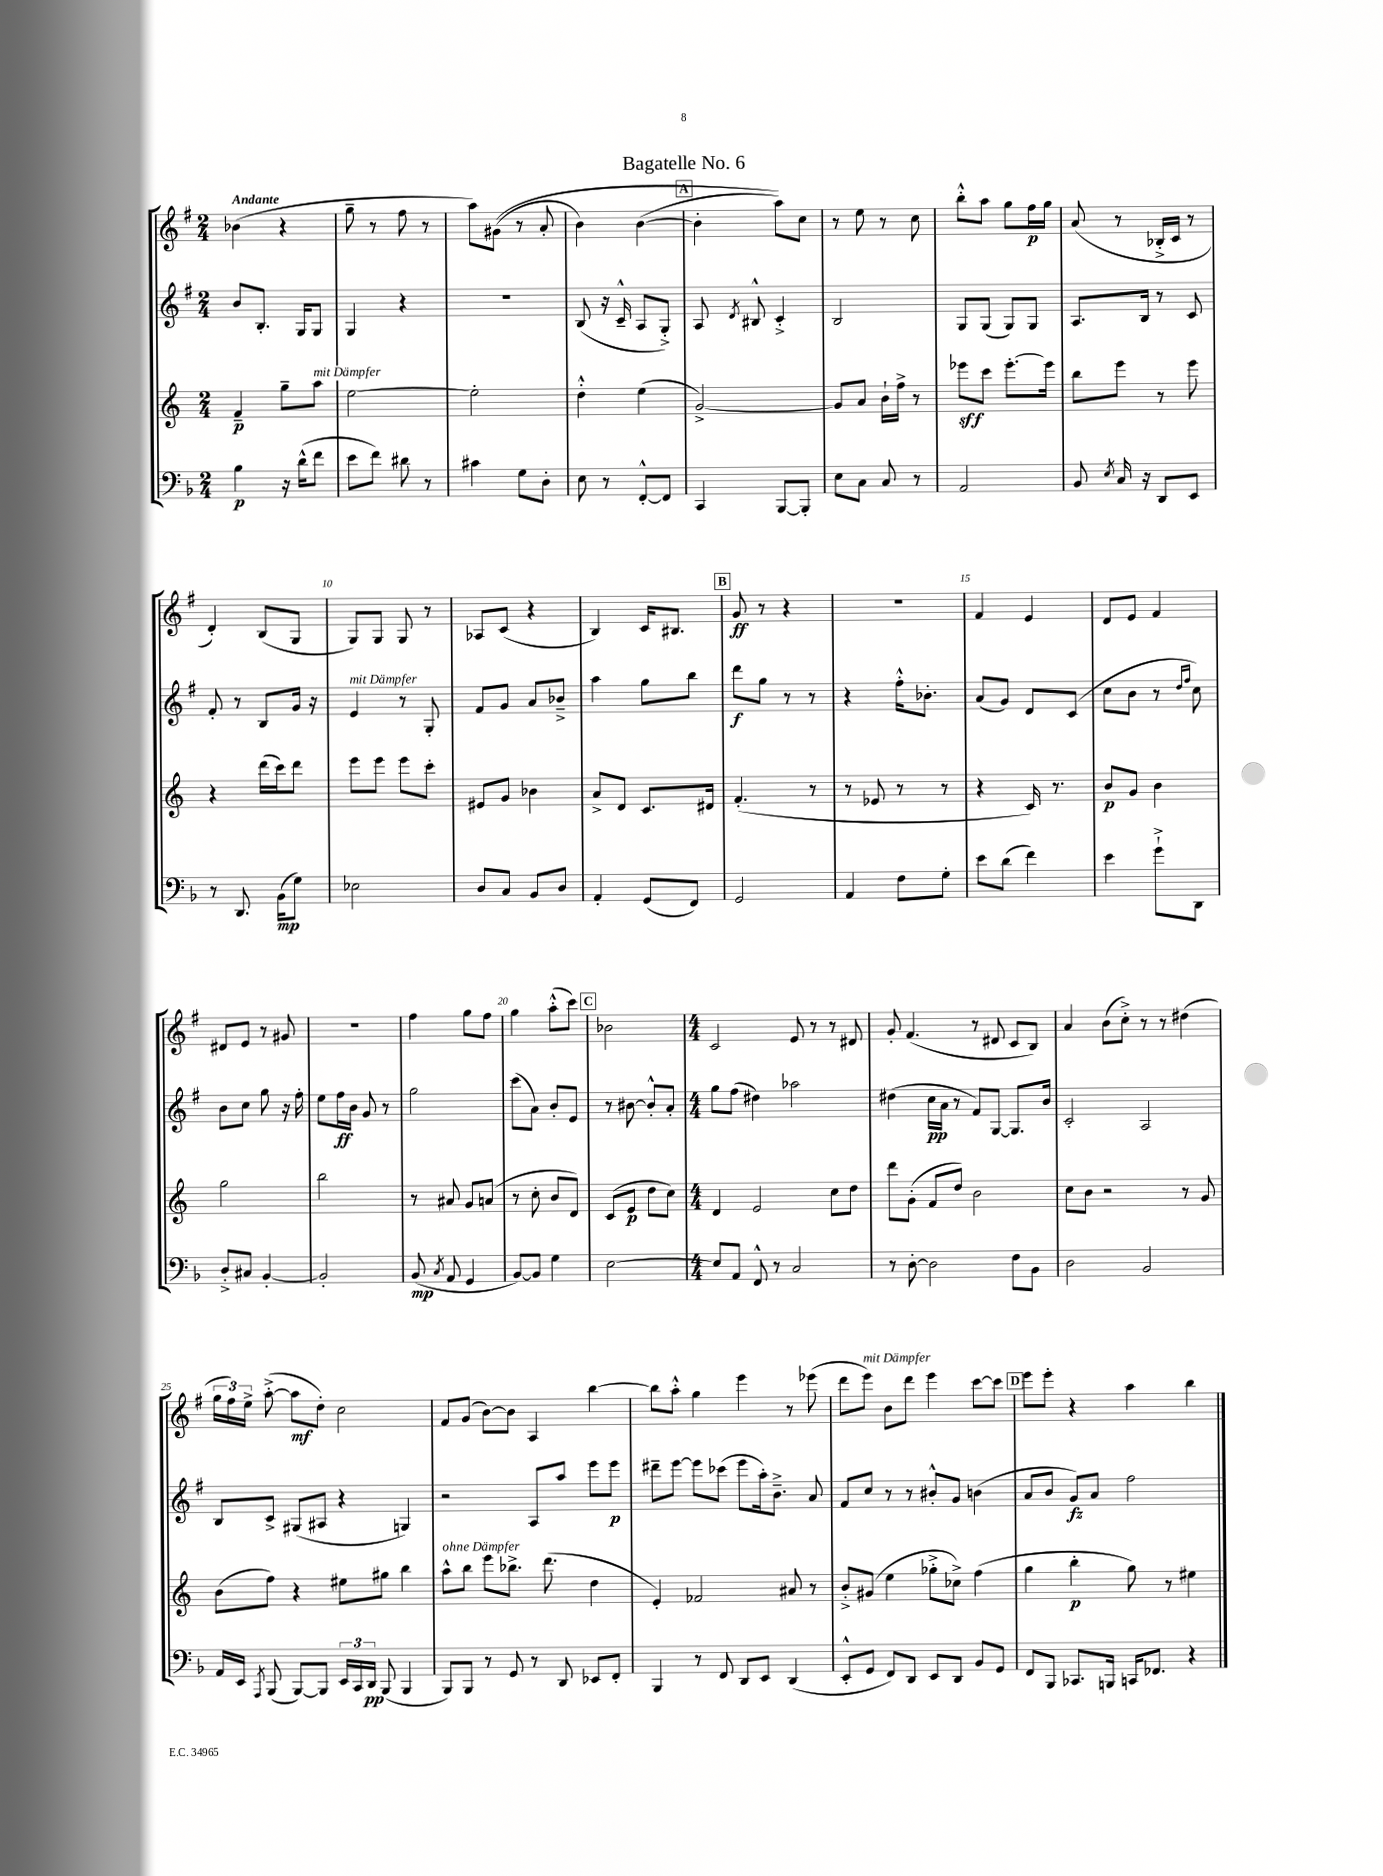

**kern	**kern	**kern	**kern
*staff4	*staff3	*staff2	*staff1
*clefF4	*clefG2	*clefG2	*clefG2
*k[b-]	*k[]	*k[f#]	*k[f#]
*M2/4	*M2/4	*M2/4	*M2/4
4B-\	4f~/	8b/L	(4b-\
.	.	8.B'/J	.
16r	8gg~\L	.	4r
(16d^^\LK	.	16G/LK	.
8f\J	8aa\J	8G/J	.
=	=	=	=
8e\L	[2ee\	4G/	8gg~\
8f\J)	.	.	8r
8d#\	.	4r	8ff#\
8r	.	.	8r
=	=	=	=
4c#\	2ee'\]	2r	8aa\L)
.	.	.	&((8g#\J
8G\L	.	.	8r
8D'\J	.	.	8a'/
=	=	=	=
8E\	4dd'^^\	(8B/	4b\)
8r	.	16r	.
.	.	16c~^^/	.
[8FF'^^/L	(4ee\	8A/L	([4b\
8FF/]J	.	8G'^/J)	.
=	=	=	=
4CC/	[2g^/)	8A/	4b'\]
.	.	8qd/	.
.	.	8B#^^/	.
[8BBB-/L	.	4c'^/	8aa\L)&)
8BBB-'/]J	.	.	8cc\J
=	=	=	=
8E\L	8g/]L	2B/	8r
8C\J	8a/J	.	8ee\
8C/	16b`\LL	.	8r
.	16ff^\JJ	.	.
8r	8r	.	8cc\
=	=	=	=
2AA/	8eee-\L	8G/L	8bb'^^\L
.	8ccc\J	(8G/J	8aa\J
.	[8.eee-'\L	8G/L)	8gg\L
.	.	8G/J	16ff#\L
.	16eee-\]Jk	.	16gg\JJ
=	=	=	=
8BB-/	8bb\L	8.A/L	(8a/
8qE/	.	.	.
16C/	8eee\J	.	8r
16r	.	16B/Jk	.
8DD/L	8r	8r	16B-'^/LL
.	.	.	16c/JJ
8EE/J	8eee\	8c/	8r
=	=	=	=
8r	4r	8f#'/	4d'/)
8.DD/	.	8r	.
.	(16ddd\LL	8B/L	(8B/L
(16BB-\LK	16ccc\J)	.	.
8G\J)	8ddd\J	16g/Jk	8G/J
.	.	16r	.
=	=	=	=
2E-\	8eee\L	4e/	8G/L)
.	8eee\J	.	8G/J
.	8eee\L	8r	8G/
.	8ccc'\J	8G'/	8r
=	=	=	=
8D/L	8e#/L	8f#/L	8A-/L
8C/J	8g/J	8g/J	(8c/J
8BB-/L	4b-\	8a/L	4r
8D/J	.	8b-~^/J	.
=	=	=	=
4AA'/	8a^/L	4aa\	4B/)
.	8d/J	.	.
(8GG/L	8.c/L	8gg\L	16c/LK
.	.	.	8.B#/J
8FF/J)	.	8bb\J	.
.	16d#/Jk	.	.
=	=	=	=
2GG/	(4.f'/	8ddd\L	8g/
.	.	8gg\J	8r
.	.	8r	4r
.	8r	8r	.
=	=	=	=
4AA/	8r	4r	2r
.	8e-/	.	.
8F\L	8r	16ff#'^^\LK	.
.	.	8.b-'\J	.
8G'\J	8r	.	.
=	=	=	=
8e\L	4r	(8a/L	4f#/
(8d\J	.	8g/J)	.
4f\)	16c/)	8d/L	4e/
.	8.r	.	.
.	.	(8c/J	.
=	=	=	=
4e\	8b/L	8cc\L	8d/L
.	8g/J	8b\J	8e/J
8g`^\L	4b\	8r	4f#/
.	.	16qqdd/LL	.
.	.	16qqff#/JJ	.
8DD\J	.	8cc\)	.
=	=	=	=
8D'^/L	2gg\	8b\L	8d#/L
8C#/J	.	8cc\J	8e/J
[4BB-'/	.	8gg\	8r
.	.	16r	8g#/
.	.	16ff#'\	.
=	=	=	=
2BB-'/]	2bb\	8ee\L	2r
.	.	16ff#\L	.
.	.	16b\JJ	.
.	.	8g/	.
.	.	8r	.
=	=	=	=
(8BB-/	8r	2gg\	4ff#\
8qC/	.	.	.
8AA/	8a#/	.	.
4GG/	8g/L	.	8gg\L
.	(8a/J	.	8ff#\J
=	=	=	=
[8BB-/L)	8r	(8ccc\L	4gg\
8BB-/]J	8cc'\	8a\J)	.
4G\	8b/L	8b'/L	(8aa'^^\L
.	8d/J)	8e/J	8ccc\J)
=	=	=	=
[2E\	(8c/L	8r	2b-\
.	8e/J	[8b#\	.
.	8dd\L	8b#'^^/]L	.
.	8cc\J)	8a'/J	.
=	=	=	=
*M4/4	*M4/4	*M4/4	*M4/4
8E/]L	4d/	8gg\L	2c/
8AA/J	.	(8ff#\J	.
8FF^^/	2e/	4dd#\)	.
8r	.	.	.
2C/	.	2aa-\	8e/
.	.	.	8r
.	8cc\L	.	8r
.	8dd\J	.	8d#/
=	=	=	=
8r	8ddd\L	(4dd#\	8g'/
[8D'\	(8g'\J	.	(4.f#/
2D\]	8f/L	16cc\LL	.
.	.	16a\JJ	.
.	8dd/J)	8r	.
.	2b\	8f#/L)	8r
.	.	[8G/J	8d#/
8F\L	.	8.G/]L	8c/L
8BB-\J	.	.	8B/J)
.	.	16b/Jk	.
=	=	=	=
2D\	8cc\L	2c'/	4a/
.	8b\J	.	.
.	2r	.	(8b\L
.	.	.	8cc'^\J)
2BB-/	.	2A/	8r
.	.	.	8r
.	8r	.	(4dd#\
.	8g/	.	.
=	=	=	=
16AA/LL	(8b\L	8B/L	24gg\LL
.	.	.	24ff#\)
16EE/JJ	.	.	.
.	.	.	24ee^\JJ
8qAAA/	.	.	.
(8BBB-/	8ff\J)	8c^/J	([8aa'^\
[8BBB-/L)	4r	(8G#/L	8aa\]L
8BBB-/]J	.	8A#/J	8dd'\J)
24EE/LL	8ee#\L	4r	2cc\
24CC/	.	.	.
24DD/JJ	.	.	.
(8BBB-/	8gg#\J	.	.
4BBB-/	4bb\	4G/)	.
=	=	=	=
8BBB-/L)	8aa^^\L	2r	8f#/L
8BBB-/J	8bb\J	.	(8g/J
8r	8eee\L	.	[8b\L)
8GG/	8.bb-^\J	.	8b\]J
8r	.	8A/L	4A/
.	(8.ddd\	.	.
8DD/	.	8aa/J	.
8EE-/L	4dd\	8eee\L	[4bb\
8FF'/J	.	8eee\J	.
=	=	=	=
4BBB-/	4e'/)	8ddd#~\L	8bb\]L
.	.	[8eee\J	8aa'^^\J
8r	2f-/	8eee\]L	4gg\
8FF/	.	(8ccc-\J	.
8DD/L	.	8eee\L	4eee\
8EE/J	.	16aa'\k)	.
.	.	8.b~^\J	.
(4DD/	8a#/	.	8r
.	8r	8a/	(8eee-\
=	=	=	=
8EE'^^/L	8b'^/L	8f#/L	8ddd\L
8GG/J	(8g#/J	8cc/J	8eee\J)
8FF/L)	4ee\	8r	8b\L
8DD/J	.	8r	8ddd\J
8EE/L	8gg-'^\L	8b#'^^/L	4eee\
8DD/J	8cc-^\J)	8g/J	.
8BB-/L	(4ff\	(4b\	[8ccc\L
8GG/J	.	.	8ccc\]J
=	=	=	=
8FF/L	4gg\	8a/L	8eee\L
8BBB-/J	.	8b/J	8eee'\J
8.CC-/L	4bb'\	8g/L)	4r
.	.	8a/J	.
16BBB/Jk	.	.	.
16CC/LK	8gg\)	2ff#\	4aa\
8.FF-/J	.	.	.
.	8r	.	.
4r	4ee#\	.	4bb\
==	==	==	==
*-	*-	*-	*-
